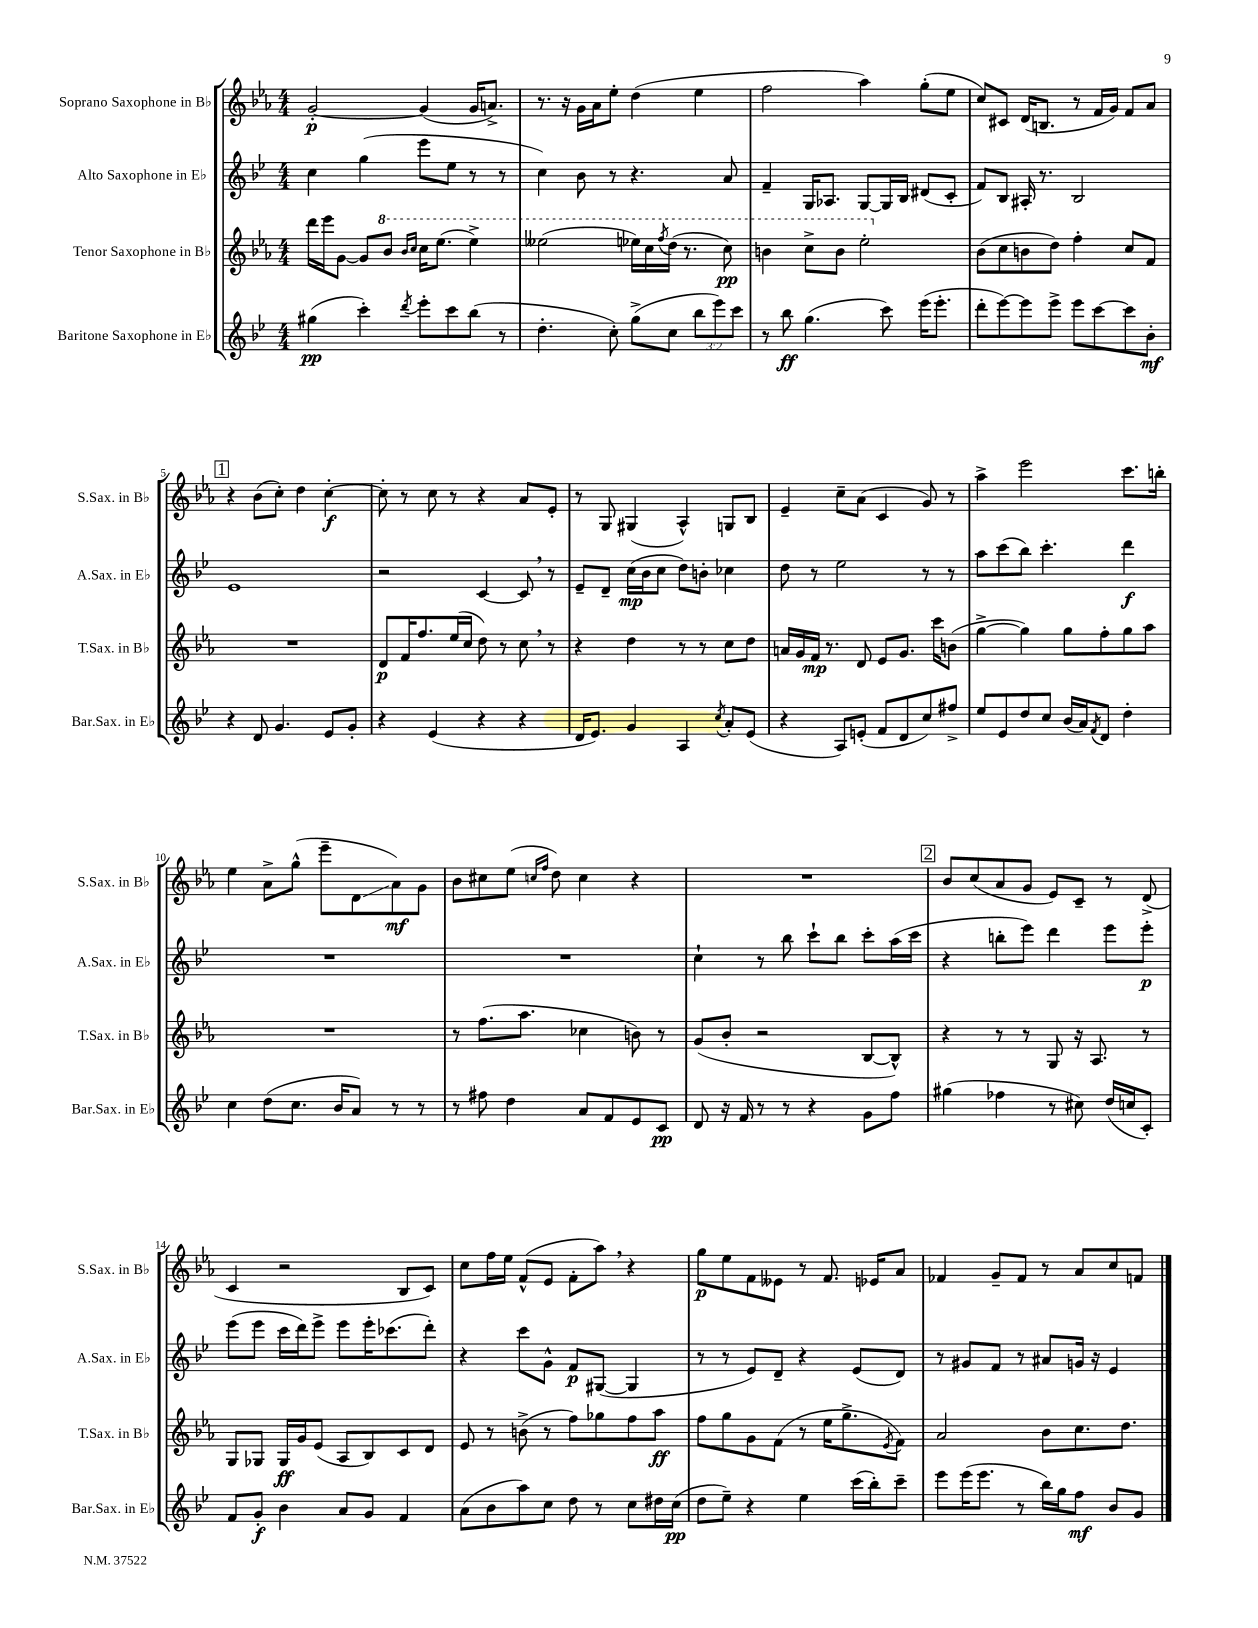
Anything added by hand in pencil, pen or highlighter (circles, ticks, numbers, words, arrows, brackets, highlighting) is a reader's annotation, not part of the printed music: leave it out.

**kern	**kern	**kern	**kern
*staff4	*staff3	*staff2	*staff1
*clefG2	*clefG2	*clefG2	*clefG2
*k[b-e-]	*k[b-e-a-]	*k[b-e-]	*k[b-e-a-]
*M4/4	*M4/4	*M4/4	*M4/4
(4gg#\	16ddd\LL	4cc\	[2g'/
.	16eee-\J	.	.
.	[8g\J	.	.
4ccc'\)	8g/]L	(4gg\	.
.	8bb-/J	.	.
.	16qqbb-/LL	.	.
8qddd/	16qqccc/JJ	.	.
8eee-'\L	16ccc\LK	8eee-\L	(4g/]
.	(8.eee-\J	.	.
8ccc\	.	8ee-\J	.
(8bb-\J	4eee-^\)	8r	16g/LK
.	.	.	8.a^/J)
8r	.	8r	.
=	=	=	=
4.dd'\	(2eee--\	4cc\)	8.r
.	.	.	16r
.	.	8b-\	16g\LL
.	.	.	16a-\J
8cc'\)	.	8r	8ee-'\J
(8gg^\L	16eee-\LL)	4.r	(4dd\
.	16ccc\	.	.
.	8qfff/	.	.
8cc\J	(16ddd\JJ	.	.
.	8.r	.	.
12bb-\L	.	.	4ee-\
12eee-\)	.	.	.
.	8ccc\)	8a/	.
12ccc\J	.	.	.
=	=	=	=
8r	4bb\	4f~/	2ff\
8bb-\	.	.	.
(4.gg\	8ccc^\L	16G/LK	.
.	.	8.A-/J	.
.	8bb\J	.	.
.	2eee-'\	[8G/L	4aa-\)
8ccc\)	.	16G/]L	.
.	.	16B-/JJ	.
(16eee-\LK	.	(8d#/L	(8gg'\L
8.eee-'\J	.	.	.
.	.	8c'/J	8ee-\J
=	=	=	=
8ddd'\L	(8b-\L	8f/L)	8cc/L)
[8eee-\)	8cc\	8B-/J	8c#/J
8eee-\]	8b\	16A#'/	(16d/LK
.	.	8.r	8.B/J
8eee-^\J	8dd\J)	.	.
8eee-\L	4ff'\	2B-/	8r
[8ccc\	.	.	16f/LL
.	.	.	16g/JJ)
8ccc\]	8cc/L	.	8f/L
8b-'\J	8f/J	.	8a-/J
=	=	=	=
4r	1r	1e-	4r
8d/	.	.	(8b-\L
4.g/	.	.	8cc'\J)
.	.	.	4dd\
8e-/L	.	.	[4cc'\
8g'/J	.	.	.
=	=	=	=
4r	8d/L	2r	8cc'\]
.	16f/K	.	8r
.	8.ff/	.	.
(4e-/	.	.	8cc\
.	(16ee-/L	.	8r
.	16cc/JJ	.	.
4r	8dd\)	[4c/	4r
.	8r	.	.
4r	8cc\	8c/]	8a-/L
.	8r	8r	8e-'/J
=	=	=	=
16d/LK	4r	8e-~/L	8r
8.e-/J)	.	.	.
.	.	8d~/J	8G/
4g/	4dd\	(16cc\LL	(4G#/
.	.	16b-\J	.
.	.	8cc\J	.
4A/	8r	8dd\L)	4A-^^/)
.	8r	8b'\J	.
8qcc/	.	.	.
8a'/L	8cc\L	4cc-\	8G/L
(8e-/J	8dd\J	.	8B-/J
=	=	=	=
4r	16a/LL	8dd\	4e-~/
.	16g/	.	.
.	16f/JJ	8r	.
.	8.r	.	.
8A/L)	.	2ee-\	8cc~\L
(8e'/J	8d/	.	(8a-\J
8f/L	8e-/L	.	4c/
8d/	8.g/J	.	.
8cc/)	.	8r	8g/)
.	16ccc\LK	.	.
8ff#^/J	(8b\J	8r	8r
=	=	=	=
8ee-/L	[4gg^\	8aa\L	4aa-^\
8e-/	.	(8ccc\	.
8dd/	4gg\])	8bb-\J)	2eee-\
8cc/J	.	4.ccc'\	.
(16b-/LL	8gg\L	.	.
16a/J)	.	.	.
8qf/	.	.	.
8d/J	8ff'\	.	.
4dd'\	8gg\	4ddd\	8.ccc\L
.	8aa-\J	.	.
.	.	.	16bb'\Jk
=	=	=	=
4cc\	1r	1r	4ee-\
(8dd\L	.	.	8a-^\L
8.cc\J	.	.	(8gg^^\J
.	.	.	8eee-~\L
16b-/LK	.	.	.
8a/J)	.	.	8d\
8r	.	.	8a-\)
8r	.	.	8g\J
=	=	=	=
8r	8r	1r	8b-\L
8ff#\	(8.ff\L	.	8cc#\
4dd\	.	.	(8ee-\J
.	8.aa-\J	.	.
.	.	.	16qqcc/LL
.	.	.	16qqff/JJ
.	.	.	8dd\)
8a/L	4cc-\	.	4cc\
8f/	.	.	.
8e-/	8b\)	.	4r
8c/J	8r	.	.
=	=	=	=
8d/	(8g/L	4cc`\	1r
16r	8b-'/J	.	.
16f/	.	.	.
8r	2r	8r	.
8r	.	8bb-\	.
4r	.	8ccc`\L	.
.	.	8bb-\J	.
8g\L	[8B-/L	8ccc'\L	.
8ff\J	8B-^^/]J)	(16aa\L	.
.	.	16ccc\JJ	.
=	=	=	=
(4gg#\	4r	4r	8b-/L
.	.	.	(8cc/
4ff-\	8r	8bb'\L	8a-/
.	8r	8eee-\J)	8g/J
8r	8G/	4ddd\	8e-/L)
8cc#\)	16r	.	8c~/J
.	8.A-/	.	.
(16dd/LL	.	8eee-\L	8r
16cc/J	.	.	.
8c'/J)	8r	8eee-'\J	(8d^/
=	=	=	=
8f/L	8G/L	(8eee-\L	4c/
8g'/J	8G-/J	8eee-\J	.
4b-\	16G-/LL	16ccc\LL	2r
.	16g/J	16ddd\J)	.
.	(8e-/J	8eee-^\J	.
8a/L	8A-/L	8eee-\L	.
8g/J	8B-/)	16eee-'\K	.
.	.	(8.ccc-\	.
4f/	8c/	.	8B-/L
.	8d/J	8ddd'\J)	8c/J)
=	=	=	=
(8a\L	8e-/	4r	8cc\L
8b-\	8r	.	16ff\L
.	.	.	16ee-\JJ
8aa\)	(8b^\	8ccc\L	(8f^^/L
8cc\J	8r	8g^^\J	8e-/J
8dd\	8ff\L)	8f/L	8f'\L
8r	8gg-\	([8G#/J	8aa-\J)
8cc\L	8ff\	4G#/]	4r
16dd#\L	8aa-\J	.	.
(16cc\JJ	.	.	.
=	=	=	=
8dd\L	8ff\L	8r	8gg\L
8ee-~\J)	8gg\	8r	8ee-\
4r	8g\	8e-/L)	8f\
.	(8f\J	8d~/J	8e--\J
4ee-\	8r	4r	8r
.	16ee-\LK	.	8.f/
.	8.gg^\	.	.
(16ccc\LL	.	(8e-/L	.
16bb-'\J)	.	.	16e-/LK
.	8qe-/	.	.
8ccc~\J	8f\J)	8d/J)	8a-/J
=	=	=	=
8eee-\L	2a-/	8r	4f-/
(16eee-\K	.	8g#/L	.
8.eee-\J	.	.	.
.	.	8f/J	8g~/L
8r	.	8r	8f-/J
16bb-\LL)	8b-\L	8a#/L	8r
16gg\J	.	.	.
8ff\J	8.cc\	16g/Jk	8a-/L
.	.	16r	.
8b-/L	.	4e-/	8cc/
.	8.dd\J	.	.
8g/J	.	.	8f/J
==	==	==	==
*-	*-	*-	*-
